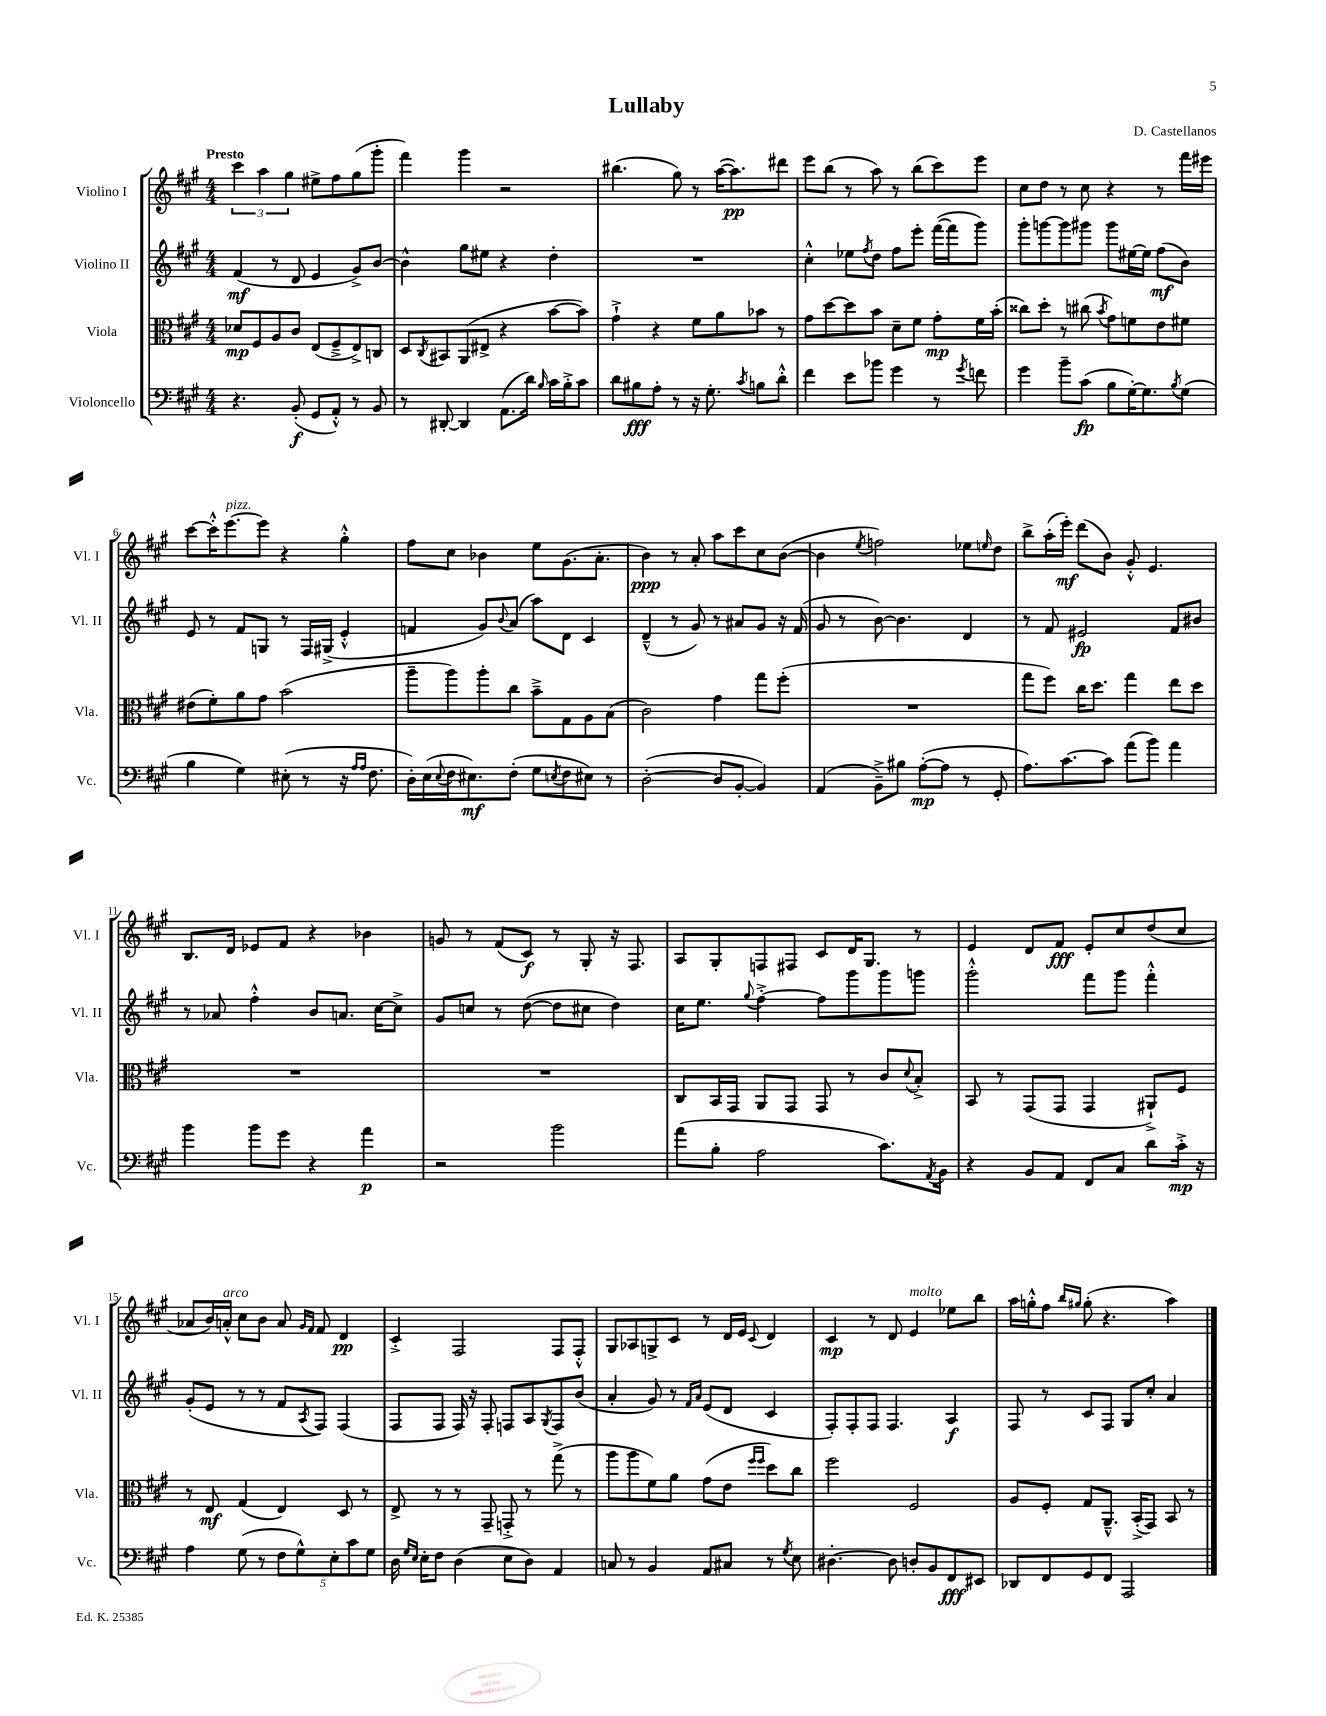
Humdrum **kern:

**kern	**dynam	**kern	**dynam	**kern	**dynam	**kern	**dynam
*part4	*part4	*part3	*part3	*part2	*part2	*part1	*part1
*staff4	*staff4	*staff3	*staff3	*staff2	*staff2	*staff1	*staff1
*I"Violoncello	*	*I"Viola	*	*I"Violino II	*	*I"Violino I	*
*I'Vc.	*	*I'Vla.	*	*I'Vl. II	*	*I'Vl. I	*
*clefF4	*	*clefC3	*	*clefG2	*	*clefG2	*
*k[f#c#g#]	*	*k[f#c#g#]	*	*k[f#c#g#]	*	*k[f#c#g#]	*
*M4/4	*	*M4/4	*	*M4/4	*	*M4/4	*
=1	=1	=1	=1	=1	=1	=1	=1
!	!	!	!	!	!	!LO:TX:a:B:t=Presto	!
4.r	.	8d-X/L	mp	(4f#/	mf	6ccc#\	.
.	.	8F#/	.	.	.	.	.
.	.	.	.	.	.	6aa\	.
.	.	8A/	.	8r	.	.	.
.	.	.	.	.	.	6gg#\	.
(8BB'/	f	8c#/J	.	8d/	.	.	.
8GG#/L	.	(8E/L	.	4e/	.	8ee#X^\L	.
8AA'^^/J)	.	8F#~^/	.	.	.	8ff#\	.
8r	.	8E^/)	.	8g#^/L)	.	(8gg#\	.
8BB/	.	8Cn/J	.	[8b/J	.	8ggg#'\J	.
=2	=2	=2	=2	=2	=2	=2	=2
8r	.	8D/L	.	4b^^\]	.	4fff#\)	.
.	.	8qC#/	.	.	.	.	.
[8DD#X'/	.	8BB#X/	.	.	.	.	.
4DD#/]	.	(8AA/	.	8gg#\L	.	4ggg#\	.
.	.	8E#X^/J	.	8ee#X\J	.	.	.
(8.AA\L	.	4r	.	4r	.	2r	.
16d\Jk)	.	.	.	.	.	.	.
16qqB/	.	.	.	.	.	.	.
16c#\LL	.	[8b\L	.	4dd'\	.	.	.
16B'^\J	.	.	.	.	.	.	.
8c#\J	.	8b\J])	.	.	.	.	.
=3	=3	=3	=3	=3	=3	=3	=3
8d\L	.	4g#`^\	.	1r	.	(4.bb#X\	.
8B#X\	fff	.	.	.	.	.	.
8A'\J	.	4r	.	.	.	.	.
8r	.	.	.	.	.	8gg#\)	.
16r	.	8f#\L	.	.	.	8r	.
8.G#'\	.	.	.	.	.	.	.
.	.	8a\	.	.	.	([16aa\KL	.
.	.	.	.	.	.	8.aa\])	pp
8qc#/	.	.	.	.	.	.	.
8Bn\L	.	8b-X\J	.	.	.	.	.
8d'^^\J	.	8r	.	.	.	8ddd#X\J	.
=4	=4	=4	=4	=4	=4	=4	=4
4f#\	.	8g#\L	.	4cc#'^^\	.	8eee\L	.
.	.	[8dd\	.	.	.	(8bb\J	.
8e\L	.	8dd\]	.	8ee-X\L	.	8r	.
.	.	.	.	8qff#/	.	.	.
8b-X\J	.	8b\J	.	8dd\J	.	8aa\)	.
4g#\	.	8d~\L	.	8ff#\L	.	8r	.
.	.	8f#\J	.	8eee'\J	.	(8bb\L	.
8r	.	8g#'\L	mp	([16fff#\LL	.	8ccc#\)	.
.	.	.	.	16fff#\J]	.	.	.
8qg#/	.	.	.	.	.	.	.
8fn\	.	16f#\L	.	8ggg#\J)	.	8eee\J	.
.	.	(16b'\JJ	.	.	.	.	.
=5	=5	=5	=5	=5	=5	=5	=5
4g#\	.	8cc##X\L)	.	8ggg#'\L	.	8cc#\L	.
.	.	8dd'\J	.	[8gggn\	.	8dd\J	.
8b~\L	.	8r	.	8ggg\]	.	8r	.
(8c#\J	fp	(8cc#X\	.	8ggg#X\J	.	8cc#\	.
.	.	8qb/	.	.	.	.	.
8B\L	.	8g#\L)	.	8ggg#\L	.	4r	.
[16G#'\K)	.	8fn\	.	[16ee#X\L	.	.	.
8.G#\]	.	.	.	16ee#\JJ]	.	.	.
.	.	8e\	.	(8ff#\L	mf	8r	.
8qB/	.	.	.	.	.	.	.
(8G#\J	.	8f#X\J	.	8b\J)	.	16fff#\LL	.
.	.	.	.	.	.	16eee#X\JJ	.
!!LO:LB:g=z
=6	=6	=6	=6	=6	=6	=6	=6
4B\	.	(8e#X\L	.	8e/	.	[8ccc#\L	.
.	.	8f#'\)	.	8r	.	16ccc#'^^\K]	.
!	!	!	!	!	!	!LO:TX:a:i:t=pizz.	!
.	.	.	.	.	.	[8.eee\	.
4G#\)	.	8a\	.	8f#/L	.	.	.
.	.	8g#\J	.	8Gn/J	.	8eee\J]	.
(8E#X'\	.	(2b\	.	8r	.	4r	.
8r	.	.	.	16F#/LL	.	.	.
.	.	.	.	(16G#X^/JJ	.	.	.
16r	.	.	.	4e'^^/	.	4gg#'^^\	.
16qqA/LL	.	.	.	.	.	.	.
16qqA/JJ	.	.	.	.	.	.	.
8.F#\	.	.	.	.	.	.	.
=7	=7	=7	=7	=7	=7	=7	=7
16D'\LL)	.	8aa~\L	.	4fn/	.	8ff#\L	.
(16E\	.	.	.	.	.	.	.
8qqE/	.	.	.	.	.	.	.
16F#\J	.	8aa\)	.	.	.	8cc#\J	.
8.E#X\)	mf	.	.	.	.	.	.
.	.	8aa'\	.	8g#/L)	.	4b-X\	.
.	.	.	.	8qqb/	.	.	.
(8F#'\J	.	8cc#\J	.	(8a/J	.	.	.
8G#\L	.	8b~^\L	.	8aa\L)	.	8ee\L	.
8qEn/	.	.	.	.	.	.	.
8F#\	.	8G#\	.	8d\J	.	(8.g#\	.
8E#X\J)	.	8A\	.	4c#/	.	.	.
.	.	.	.	.	.	8.a'\J	.
8r	.	(8B\J	.	.	.	.	.
=8	=8	=8	=8	=8	=8	=8	=8
([2D'\	.	2c#\)	.	(4d~^^/	.	4b\)	ppp
.	.	.	.	8r	.	8r	.
.	.	.	.	8g#/)	.	8a'/	.
8D/L]	.	4g#\	.	8r	.	8aa\L	.
[8BB'/J	.	.	.	8a#X/L	.	8ccc#\	.
4BB/])	.	8gg#\L	.	8g#/J	.	8cc#\	.
.	.	(8ff#'\J	.	16r	.	([8b\J	.
.	.	.	.	(16f#/	.	.	.
=9	=9	=9	=9	=9	=9	=9	=9
(4AA/	.	1r	.	8g#/	.	4b\]	.
.	.	.	.	8r	.	.	.
.	.	.	.	.	.	8qee/	.
8BB~^\L)	.	.	.	[8b\)	.	2ffn\)	.
8B#X\J	.	.	.	4.b\]	.	.	.
([8A'\L	mp	.	.	.	.	.	.
8A\J]	.	.	.	.	.	.	.
8r	.	.	.	4d/	.	8ee-X\L	.
.	.	.	.	.	.	16qqeen/	.
8GG#'/	.	.	.	.	.	8dd\J	.
=10	=10	=10	=10	=10	=10	=10	=10
8.A\L)	.	8gg#\L	.	8r	.	8bb^\L	.
.	.	8ff#\J)	.	8f#/	.	(16aa'\L	.
[8.c#\	.	.	.	.	.	16eee'\JJ)	mf
.	.	16cc#\KL	.	2e#X/	fp	(8ddd\L	.
.	.	8.dd\J	.	.	.	.	.
8c#\J]	.	.	.	.	.	8b\J)	.
(8a\L	.	4gg#\	.	.	.	8g#'^^/	.
8b\J)	.	.	.	.	.	4.e/	.
4a\	.	8ee\L	.	8f#/L	.	.	.
.	.	8dd\J	.	8b#X/J	.	.	.
!!LO:LB:g=z
=11	=11	=11	=11	=11	=11	=11	=11
4b\	.	1r	.	8r	.	8.B/L	.
.	.	.	.	8a-X/	.	.	.
.	.	.	.	.	.	16d/Jk	.
8b\L	.	.	.	4ff#'^^\	.	8e-X/L	.
8g#\J	.	.	.	.	.	8f#/J	.
4r	.	.	.	8b/L	.	4r	.
.	.	.	.	8.an/J	.	.	.
4a\	p	.	.	.	.	4b-X\	.
.	.	.	.	[16cc#\KL	.	.	.
.	.	.	.	8cc#^\J]	.	.	.
=12	=12	=12	=12	=12	=12	=12	=12
2r	.	1r	.	8g#/L	.	8gn/	.
.	.	.	.	8ccn/J	.	8r	.
.	.	.	.	8r	.	(8f#/L	.
.	.	.	.	([8dd\	.	8c#/J)	f
2b\	.	.	.	8dd\L]	.	8r	.
.	.	.	.	8cc#X\J	.	8G#'/	.
.	.	.	.	4dd\)	.	16r	.
.	.	.	.	.	.	8.F#/	.
=13	=13	=13	=13	=13	=13	=13	=13
(8a\L	.	8C#/L	.	16cc#\KL	.	8A/L	.
.	.	.	.	8.ee\J	.	.	.
8B'\J	.	16BB/L	.	.	.	8G#'/	.
.	.	16GG#/JJ	.	.	.	.	.
.	.	.	.	8qqgg#/	.	.	.
2A\	.	8AA/L	.	[4ff#'^\	.	8Fn/	.
.	.	8GG#/J	.	.	.	8F#X/J	.
.	.	8GG#/	.	8ff#\L]	.	8c#/L	.
.	.	8r	.	8ggg#\	.	16d/K	.
.	.	.	.	.	.	8.G#/J	.
8.c#\L)	.	8c#/L	.	8ggg#\	.	.	.
.	.	8qqd/	.	.	.	.	.
.	.	8B'^/J	.	8gggn\J	.	8r	.
8qAA/	.	.	.	.	.	.	.
16BB\Jk	.	.	.	.	.	.	.
=14	=14	=14	=14	=14	=14	=14	=14
4r	.	8BB/	.	2ggg#'^^\	.	4e/	.
.	.	8r	.	.	.	.	.
8BB/L	.	(8GG#/L	.	.	.	8d/L	.
8AA/J	.	8GG#/J	.	.	.	8f#/J	fff
8FF#/L	.	4GG#/	.	8fff#\L	.	8e'/L	.
8C#/J	.	.	.	8ggg#\J	.	8cc#/	.
8d\L	.	8AA#X`^/L)	.	4fff#'^^\	.	(8dd/	.
16c#'^\Jk	mp	8F#/J	.	.	.	8cc#/J	.
16r	.	.	.	.	.	.	.
!!LO:LB:g=z
=15	=15	=15	=15	=15	=15	=15	=15
4A\	.	8r	.	(8g#'/L	.	8a-X/L	.
.	.	8E/	mf	8e/J	.	16b/L)	.
!	!	!	!	!	!	!LO:TX:a:i:t=arco	!
.	.	.	.	.	.	16an'^^/JJ	.
(8G#\	.	(4G#/	.	8r	.	8cc#\L	.
8r	.	.	.	8r	.	8b\J	.
10F#\L	.	4E/)	.	8f#/L	.	8a/	.
10G#^^\)	.	.	.	.	.	.	.
.	.	.	.	.	.	16qqg#/LL	.
.	.	.	.	8qA/	.	16qqf#/JJ	.
.	.	.	.	8F#/J)	.	8f#/	.
10E'\	.	.	.	.	.	.	.
.	.	8D/	.	(4F#/	.	4d/	pp
10c#\	.	.	.	.	.	.	.
.	.	8r	.	.	.	.	.
10G#\J	.	.	.	.	.	.	.
=16	=16	=16	=16	=16	=16	=16	=16
16D\	.	8E^/	.	8F#/L	.	4c#'^/	.
16qqG#/LL	.	.	.	.	.	.	.
16qqE/JJ	.	.	.	.	.	.	.
16E'\KL	.	.	.	.	.	.	.
8F#\J	.	8r	.	8F#/J	.	.	.
(4D\	.	8r	.	16F#/)	.	2F#/	.
.	.	.	.	16r	.	.	.
.	.	8GG#~/	.	8F#'/	.	.	.
8E\L	.	8GGn'^/	.	8Fn/L	.	.	.
8D\J)	.	8r	.	8A/	.	.	.
.	.	.	.	8qG#/	.	.	.
4AA/	.	(8gg#^\	.	8F/	.	8F#/L	.
.	.	8r	.	(8b/J	.	8F#'^^/J	.
=17	=17	=17	=17	=17	=17	=17	=17
8Cn/	.	8aa\L	.	4a'/	.	8G#/L	.
8r	.	8aa\	.	.	.	8A-X/	.
4BB/	.	8f#\)	.	8g#/)	.	8Gn^/	.
.	.	8a\J	.	8r	.	8c#/J	.
.	.	.	.	16qqf#/LL	.	.	.
.	.	.	.	16qqa/JJ	.	.	.
8AA/L	.	(8g#\L	.	(8e/L	.	8r	.
8C#X/J	.	8e\J	.	8d/J	.	16d/LL	.
.	.	.	.	.	.	16e/JJ	.
.	.	16qqff#/LL	.	.	.	.	.
.	.	16qqff#/JJ	.	.	.	8qqc#/	.
8r	.	8dd\L)	.	4c#/	.	4d/	.
8qG#/	.	.	.	.	.	.	.
8E\	.	8cc#\J	.	.	.	.	.
=18	=18	=18	=18	=18	=18	=18	=18
[4.D#X'\	.	2ff#\	.	8F#'/L)	.	4c#/	mp
.	.	.	.	8F#'/	.	.	.
.	.	.	.	8F#/J	.	8r	.
8D#\]	.	.	.	4.F#/	.	8d/	.
!	!	!	!	!	!	!LO:TX:a:i:t=molto	!
8Dn'/L	.	2F#/	.	.	.	4e/	.
8BB/	.	.	.	.	.	.	.
8FF#/	fff	.	.	4A/	f	8ee-X\L	.
8EE#X/J	.	.	.	.	.	8bb\J	.
=19	=19	=19	=19	=19	=19	=19	=19
8DD-X/L	.	8A/L	.	8F#/	.	16aa\LL	.
.	.	.	.	.	.	16ggn'^^\J	.
8FF#/	.	8F#'/J	.	8r	.	8ff#\J	.
.	.	.	.	.	.	16qqbb/LL	.
.	.	.	.	.	.	16qqgg#X/JJ	.
8GG#/	.	8G#/L	.	8c#/L	.	(8gg#'\	.
8FF#/J	.	8.AA~^^/J	.	8F#/J	.	4.r	.
2AAA/	.	.	.	8G#/L	.	.	.
.	.	(16BB'^/KL	.	.	.	.	.
.	.	8GG#/J)	.	8cc#'/J	.	.	.
.	.	8BB/	.	4a/	.	4aa\)	.
.	.	8r	.	.	.	.	.
==	==	==	==	==	==	==	==
*-	*-	*-	*-	*-	*-	*-	*-
